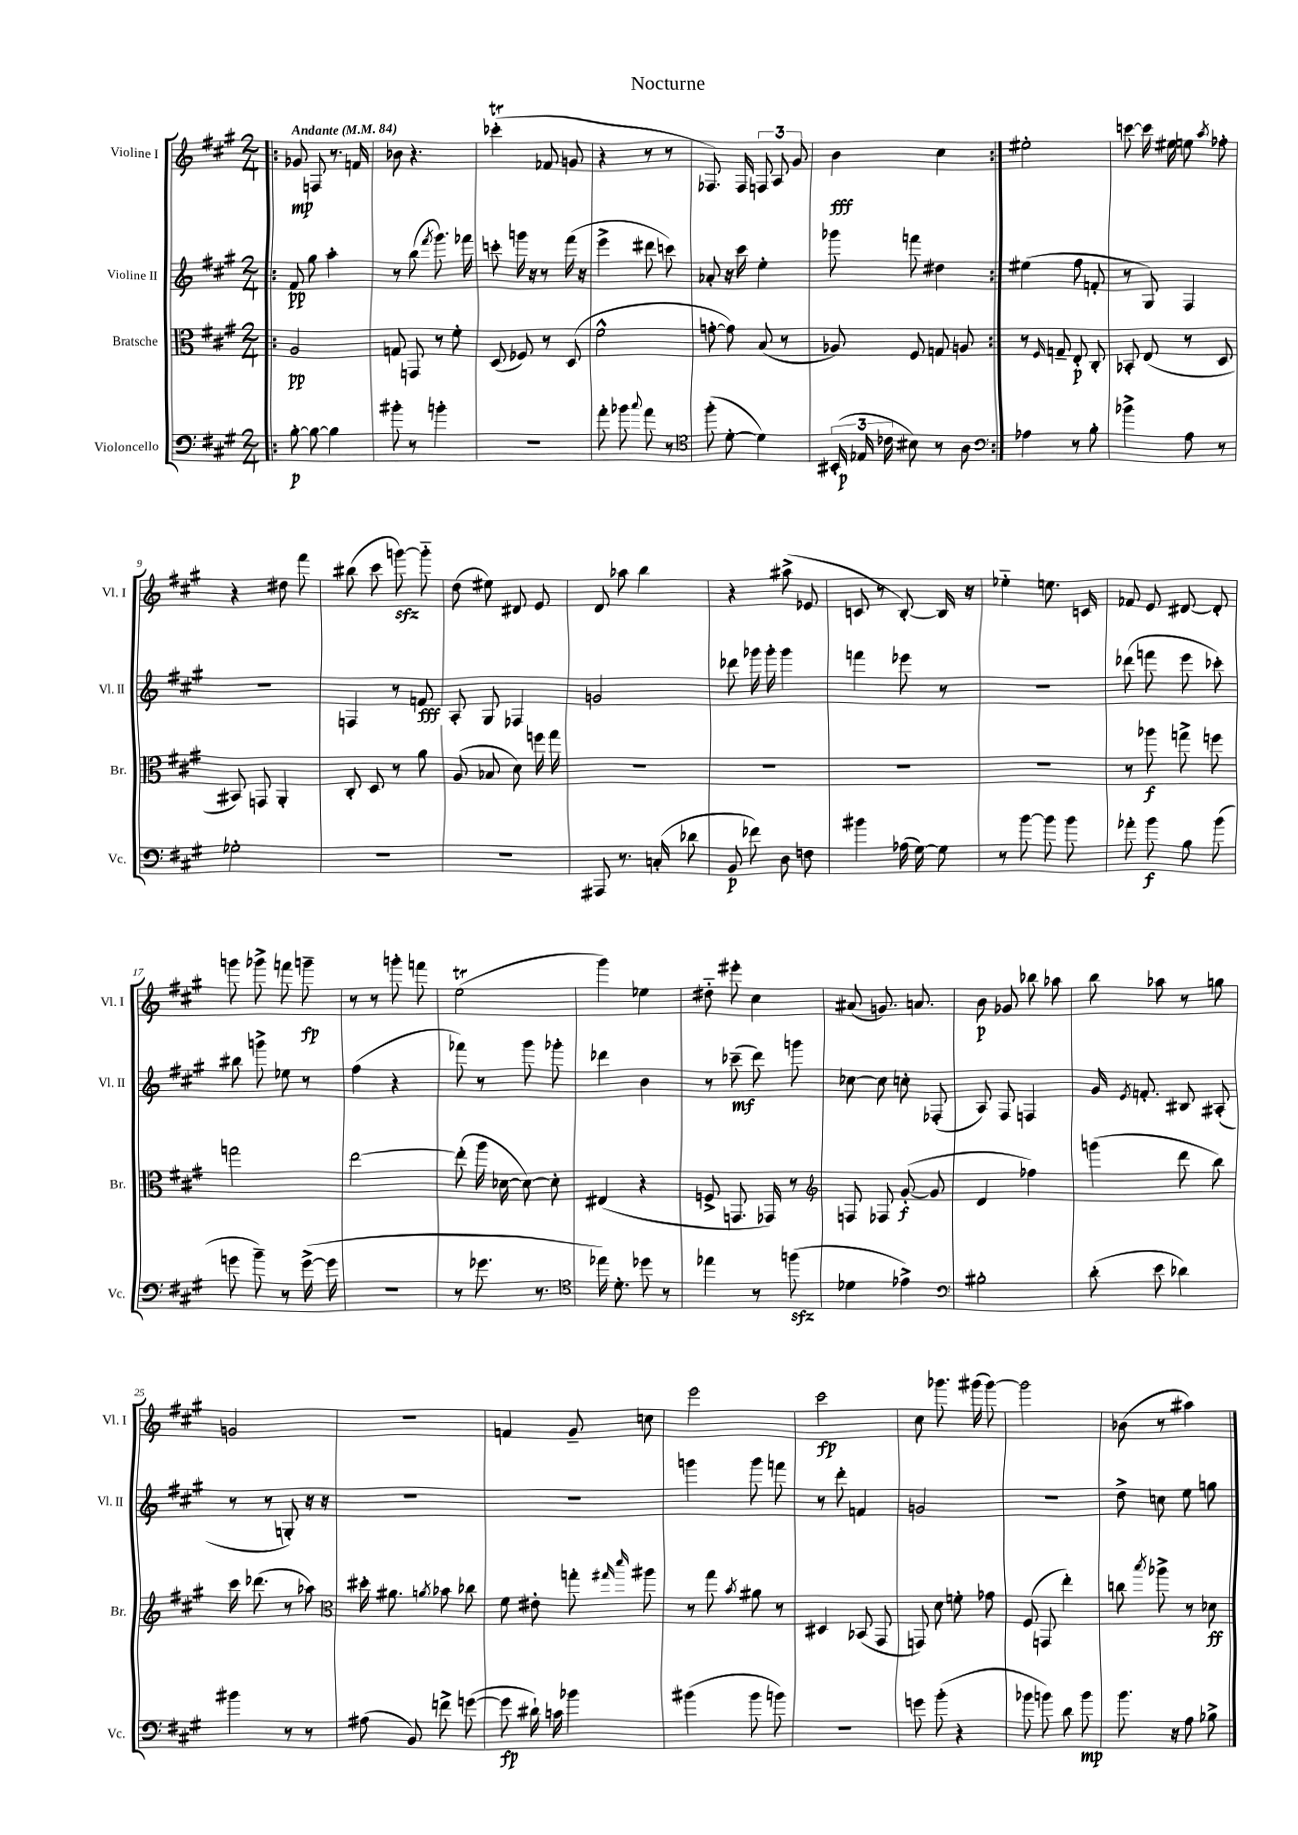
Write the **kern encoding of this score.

**kern	**dynam	**kern	**dynam	**kern	**dynam	**kern	**dynam
*part4	*part4	*part3	*part3	*part2	*part2	*part1	*part1
*staff4	*staff4	*staff3	*staff3	*staff2	*staff2	*staff1	*staff1
*I"Violoncello	*	*I"Bratsche	*	*I"Violine II	*	*I"Violine I	*
*I'Vc.	*	*I'Br.	*	*I'Vl. II	*	*I'Vl. I	*
*clefF4	*	*clefC3	*	*clefG2	*	*clefG2	*
*k[f#c#g#]	*	*k[f#c#g#]	*	*k[f#c#g#]	*	*k[f#c#g#]	*
*M2/4	*	*M2/4	*	*M2/4	*	*M2/4	*
*MM84	*	*MM84	*	*MM84	*	*MM84	*
=1!|:	=1!|:	=1!|:	=1!|:	=1!|:	=1!|:	=1!|:	=1!|:
!	!	!	!	!	!	!LO:TX:a:B:t=Andante	!
[8B'\	p	2A/	pp	8f#/	pp	8g-X/	mp
8B\_	.	.	.	8gg#\	.	8Fn/	.
4B\]	.	.	.	4aa'\	.	8.r	.
.	.	.	.	.	.	16fn/	.
=2	=2	=2	=2	=2	=2	=2	=2
8b#X'\	.	8Gn/	.	8r	.	8b-X\	.
8r	.	8GGn/	.	(8bb\	.	4.r	.
.	.	.	.	8qfff#/	.	.	.
4bn'\	.	8r	.	8.ggg#\)	.	.	.
.	.	8f#'\	.	.	.	.	.
.	.	.	.	16fff-X\	.	.	.
=3	=3	=3	=3	=3	=3	=3	=3
2r	.	(8D/	.	8cccn'\	.	(4ccc-XT'\	.
.	.	8F-X/)	.	16gggn\	.	.	.
.	.	.	.	16r	.	.	.
.	.	8r	.	8r	.	8f-X/	.
.	.	(8D/	.	(16fff#\	.	8gn/	.
.	.	.	.	16r	.	.	.
=4	=4	=4	=4	=4	=4	=4	=4
8a'\	.	2f#^^\	.	4eee^\	.	4r	.
8b-X\	.	.	.	.	.	.	.
8qqcc#/	.	.	.	.	.	.	.
8a\	.	.	.	8ddd#X\	.	8r	.
8r	.	.	.	8cccn\)	.	8r	.
=5	=5	=5	=5	=5	=5	=5	=5
*clefC4	*	*	*	*	*	*	*
(8ff#'\	.	[8gn'\	.	8a-X'/	.	8.F-X/)	.
[8d'\	.	8g\])	.	16r	.	.	.
.	.	.	.	16ccc#\	.	16F-/	.
4d\])	.	(8B/	.	4ee'\	.	12Fn/	.
.	.	.	.	.	.	12A/	.
.	.	8r	.	.	.	.	.
.	.	.	.	.	.	12g#/	.
=6	=6	=6	=6	=6	=6	=6	=6
(24BB#X'/	.	8A-X/)	.	8ggg-X\	.	4b\	fff
24E-X/	p	.	.	.	.	.	.
24c-X\	.	.	.	.	.	.	.
8B#X\)	.	8F#/	.	8fffn\	.	.	.
8r	.	8Gn/	.	4dd#X\	.	4cc#\	.
8A\	.	8An/	.	.	.	.	.
=7:|!	=7:|!	=7:|!	=7:|!	=7:|!	=7:|!	=7:|!	=7:|!
*clefF4	*	*	*	*	*	*	*
4A-X\	.	8r	.	(4ee#X\	.	2ee#X'\	.
.	.	16qqF#/	.	.	.	.	.
.	.	8Gn~/	.	.	.	.	.
8r	.	8E'/	p	8ff#\	.	.	.
8B'\	.	8C#'/	.	8fn'/	.	.	.
=8	=8	=8	=8	=8	=8	=8	=8
4b-X^\	.	8BB-X'/	.	8r	.	[8cccn\	.
.	.	(8E/	.	8G#/)	.	16ccc\]	.
.	.	.	.	.	.	16ee#X\	.
8A\	.	8r	.	4F#/	.	8een\	.
.	.	.	.	.	.	8qaa/	.
8r	.	8D/	.	.	.	8ff-X'\	.
!!LO:LB:g=z
=9	=9	=9	=9	=9	=9	=9	=9
2G-X'\	.	8BB#X/)	.	2r	.	4r	.
.	.	8GGn/	.	.	.	.	.
.	.	4AA'/	.	.	.	8dd#X\	.
.	.	.	.	.	.	8fff#\	.
=10	=10	=10	=10	=10	=10	=10	=10
2r	.	8C#'/	.	4Fn/	.	(8bb#X\	.
.	.	8D/	.	.	.	8ccc#\	.
.	.	8r	.	8r	.	[8gggnzz\)	.
.	.	8a\	.	8fn/	fff	8ggg\]	.
=11	=11	=11	=11	=11	=11	=11	=11
2r	.	(8A/	.	8A'/	.	(8dd\	.
.	.	8B-X/	.	8G#/	.	8ee#X\)	.
.	.	8d\)	.	4F-X/	.	8d#X/	.
.	.	16ffn\	.	.	.	8e/	.
.	.	16gg#\	.	.	.	.	.
=12	=12	=12	=12	=12	=12	=12	=12
8AAA#X/	.	2r	.	2gn/	.	8d/	.
8.r	.	.	.	.	.	8aa-X\	.
.	.	.	.	.	.	4bb\	.
(16Cn'/	.	.	.	.	.	.	.
8d-X\	.	.	.	.	.	.	.
=13	=13	=13	=13	=13	=13	=13	=13
8BB/	p	2r	.	8ddd-X\	.	4r	.
8f-X\)	.	.	.	16ggg-X\	.	.	.
.	.	.	.	16ggg-'\	.	.	.
8D\	.	.	.	4ggg-\	.	(8aa#X^\	.
8Fn\	.	.	.	.	.	8e-X/	.
=14	=14	=14	=14	=14	=14	=14	=14
4b#X\	.	2r	.	4fffn\	.	8cn/	.
.	.	.	.	.	.	8r	.
(16A-X\	.	.	.	8eee-X\	.	[8B'/)	.
[16G#\)	.	.	.	.	.	.	.
8G#\]	.	.	.	8r	.	16B/]	.
.	.	.	.	.	.	16r	.
=15	=15	=15	=15	=15	=15	=15	=15
8r	.	2r	.	2r	.	4ee-X\	.
[8b\	.	.	.	.	.	.	.
8b\]	.	.	.	.	.	8.een\	.
8b\	.	.	.	.	.	.	.
.	.	.	.	.	.	16cn/	.
=16	=16	=16	=16	=16	=16	=16	=16
8a-X'\	.	8r	.	(8ddd-X\	.	8f-X/	.
8b\	f	8aa-X\	f	8fffn\	.	8e/	.
8B\	.	8ggn^\	.	8eee\	.	[8d#X/	.
(8b\	.	8ffn\	.	8ccc-X'\)	.	8d#'/]	.
!!LO:LB:g=z
=17	=17	=17	=17	=17	=17	=17	=17
8gn\	.	2ggn\	.	8bb#X\	.	8gggn\	.
8b~\)	.	.	.	8gggn^\	.	8ggg-X^\	.
8r	.	.	.	8ee-X\	.	8fffn\	.
([16g^\	.	.	.	8r	.	8gggn~\	fp
16g\]	.	.	.	.	.	.	.
=18	=18	=18	=18	=18	=18	=18	=18
2r	.	[2ee\	.	(4ff#\	.	8r	.
.	.	.	.	.	.	8r	.
.	.	.	.	4r	.	8gggn'\	.
.	.	.	.	.	.	8fffn\	.
=19	=19	=19	=19	=19	=19	=19	=19
8r	.	(8ee'\]	.	8fff-X\)	.	(2eeT\	.
8.g-X\	.	16aa\	.	8r	.	.	.
.	.	[16d-X\	.	.	.	.	.
.	.	8d-\_)	.	8ggg#\	.	.	.
8.r	.	.	.	.	.	.	.
.	.	8d-'\]	.	8ggg-X'\	.	.	.
=20	=20	=20	=20	=20	=20	=20	=20
*clefC4	*	*	*	*	*	*	*
16ee-X\)	.	(4E#X/	.	4ddd-X\	.	4ggg#\)	.
8.d'\	.	.	.	.	.	.	.
8dd-X\	.	4r	.	4b\	.	4ee-X\	.
8r	.	.	.	.	.	.	.
=21	=21	=21	=21	=21	=21	=21	=21
4ee-X\	.	8Fn^/	.	8r	.	8dd#X\	.
.	.	8.GGn/	.	(8ccc-X~\	mf	8eee#X'\	.
8r	.	.	.	8ddd\)	.	4cc#\	.
.	.	16GG-X/)	.	.	.	.	.
(8ffnzz\	.	8r	.	8gggn\	.	.	.
=22	=22	=22	=22	=22	=22	=22	=22
*	*	*clefG2	*	*	*	*	*
4d-X\	.	8Fn/	.	[8cc-X\	.	(8a#X/	.
.	.	8F-X/	.	8cc-\]	.	8.gn/)	.
4e-X^\)	.	([8g#'/	f	8ccn'\	.	.	.
.	.	.	.	.	.	8.an/	.
.	.	8g#/]	.	(8F-X'/	.	.	.
=23	=23	=23	=23	=23	=23	=23	=23
*clefF4	*	*	*	*	*	*	*
2B#X'\	.	4d/	.	8A/)	.	8b\	p
.	.	.	.	8F#/	.	8g-X/	.
.	.	4ff-X\)	.	4Fn/	.	8bb-X\	.
.	.	.	.	.	.	8aa-X\	.
=24	=24	=24	=24	=24	=24	=24	=24
(8d'\	.	(4gggn\	.	16g#/	.	8bb\	.
.	.	.	.	8qe/	.	.	.
.	.	.	.	8.fn'/	.	.	.
8e\	.	.	.	.	.	8aa-X\	.
4d-X\)	.	8ddd\	.	8B#X/	.	8r	.
.	.	8bb\)	.	(8A#X'/	.	8ggn\	.
!!LO:LB:g=z
=25	=25	=25	=25	=25	=25	=25	=25
4b#X\	.	16ccc#\	.	8r	.	2gn/	.
.	.	(8.ddd-X\	.	.	.	.	.
.	.	.	.	8r	.	.	.
8r	.	8r	.	8Gn'/)	.	.	.
8r	.	8aa-X\)	.	16r	.	.	.
.	.	.	.	16r	.	.	.
=26	=26	=26	=26	=26	=26	=26	=26
*	*	*clefC3	*	*	*	*	*
(8A#X\	.	16dd#X'\	.	2r	.	2r	.
.	.	8.a#X\	.	.	.	.	.
8BB/)	.	.	.	.	.	.	.
.	.	8qan/	.	.	.	.	.
8fn^\	.	8b-X\	.	.	.	.	.
([8gn\	.	8cc-X\	.	.	.	.	.
=27	=27	=27	=27	=27	=27	=27	=27
8g\]	fp	8f#\	.	2r	.	4fn/	.
16d#X`\)	.	8e#X'\	.	.	.	.	.
16cn\	.	.	.	.	.	.	.
4b-X\	.	8ggn'\	.	.	.	8g#~/	.
.	.	16qqgg#X/	.	.	.	.	.
.	.	16qqddd/	.	.	.	.	.
.	.	8aa#X\	.	.	.	8ccn\	.
=28	=28	=28	=28	=28	=28	=28	=28
(4b#X\	.	8r	.	4gggn\	.	2eee\	.
.	.	8gg#\	.	.	.	.	.
.	.	8qb/	.	.	.	.	.
8b#\	.	8a#X\	.	8ggg\	.	.	.
8bn\)	.	8r	.	8fffn\	.	.	.
=29	=29	=29	=29	=29	=29	=29	=29
2r	.	4D#X/	.	8r	.	2ccc#\	fp
.	.	.	.	8ddd'\	.	.	.
.	.	(8BB-X/	.	4fn/	.	.	.
.	.	8GG#/	.	.	.	.	.
=30	=30	=30	=30	=30	=30	=30	=30
8gn\	.	8GGn/)	.	2gn/	.	8cc#\	.
(8b'\	.	8d\	.	.	.	8.ggg-X\	.
4r	.	8fn'\	.	.	.	.	.
.	.	.	.	.	.	(16ggg#X\	.
.	.	8g-X\	.	.	.	[8ggg#\)	.
=31	=31	=31	=31	=31	=31	=31	=31
8b-X\	.	(8F#/	.	2r	.	2ggg#\]	.
8bn\)	.	8GGn/	.	.	.	.	.
8d\	.	4ee'\)	.	.	.	.	.
8b\	mp	.	.	.	.	.	.
=32	=32	=32	=32	=32	=32	=32	=32
8.b\	.	8ccn\	.	8dd^\	.	(8b-X\	.
.	.	8qbb/	.	.	.	.	.
.	.	8aa-X^\	.	8ccn\	.	8r	.
16r	.	.	.	.	.	.	.
8A\	.	8r	.	8ee\	.	4aa#X\)	.
8B-X^\	.	8d-X\	ff	8ggn\	.	.	.
==	==	==	==	==	==	==	==
*-	*-	*-	*-	*-	*-	*-	*-
